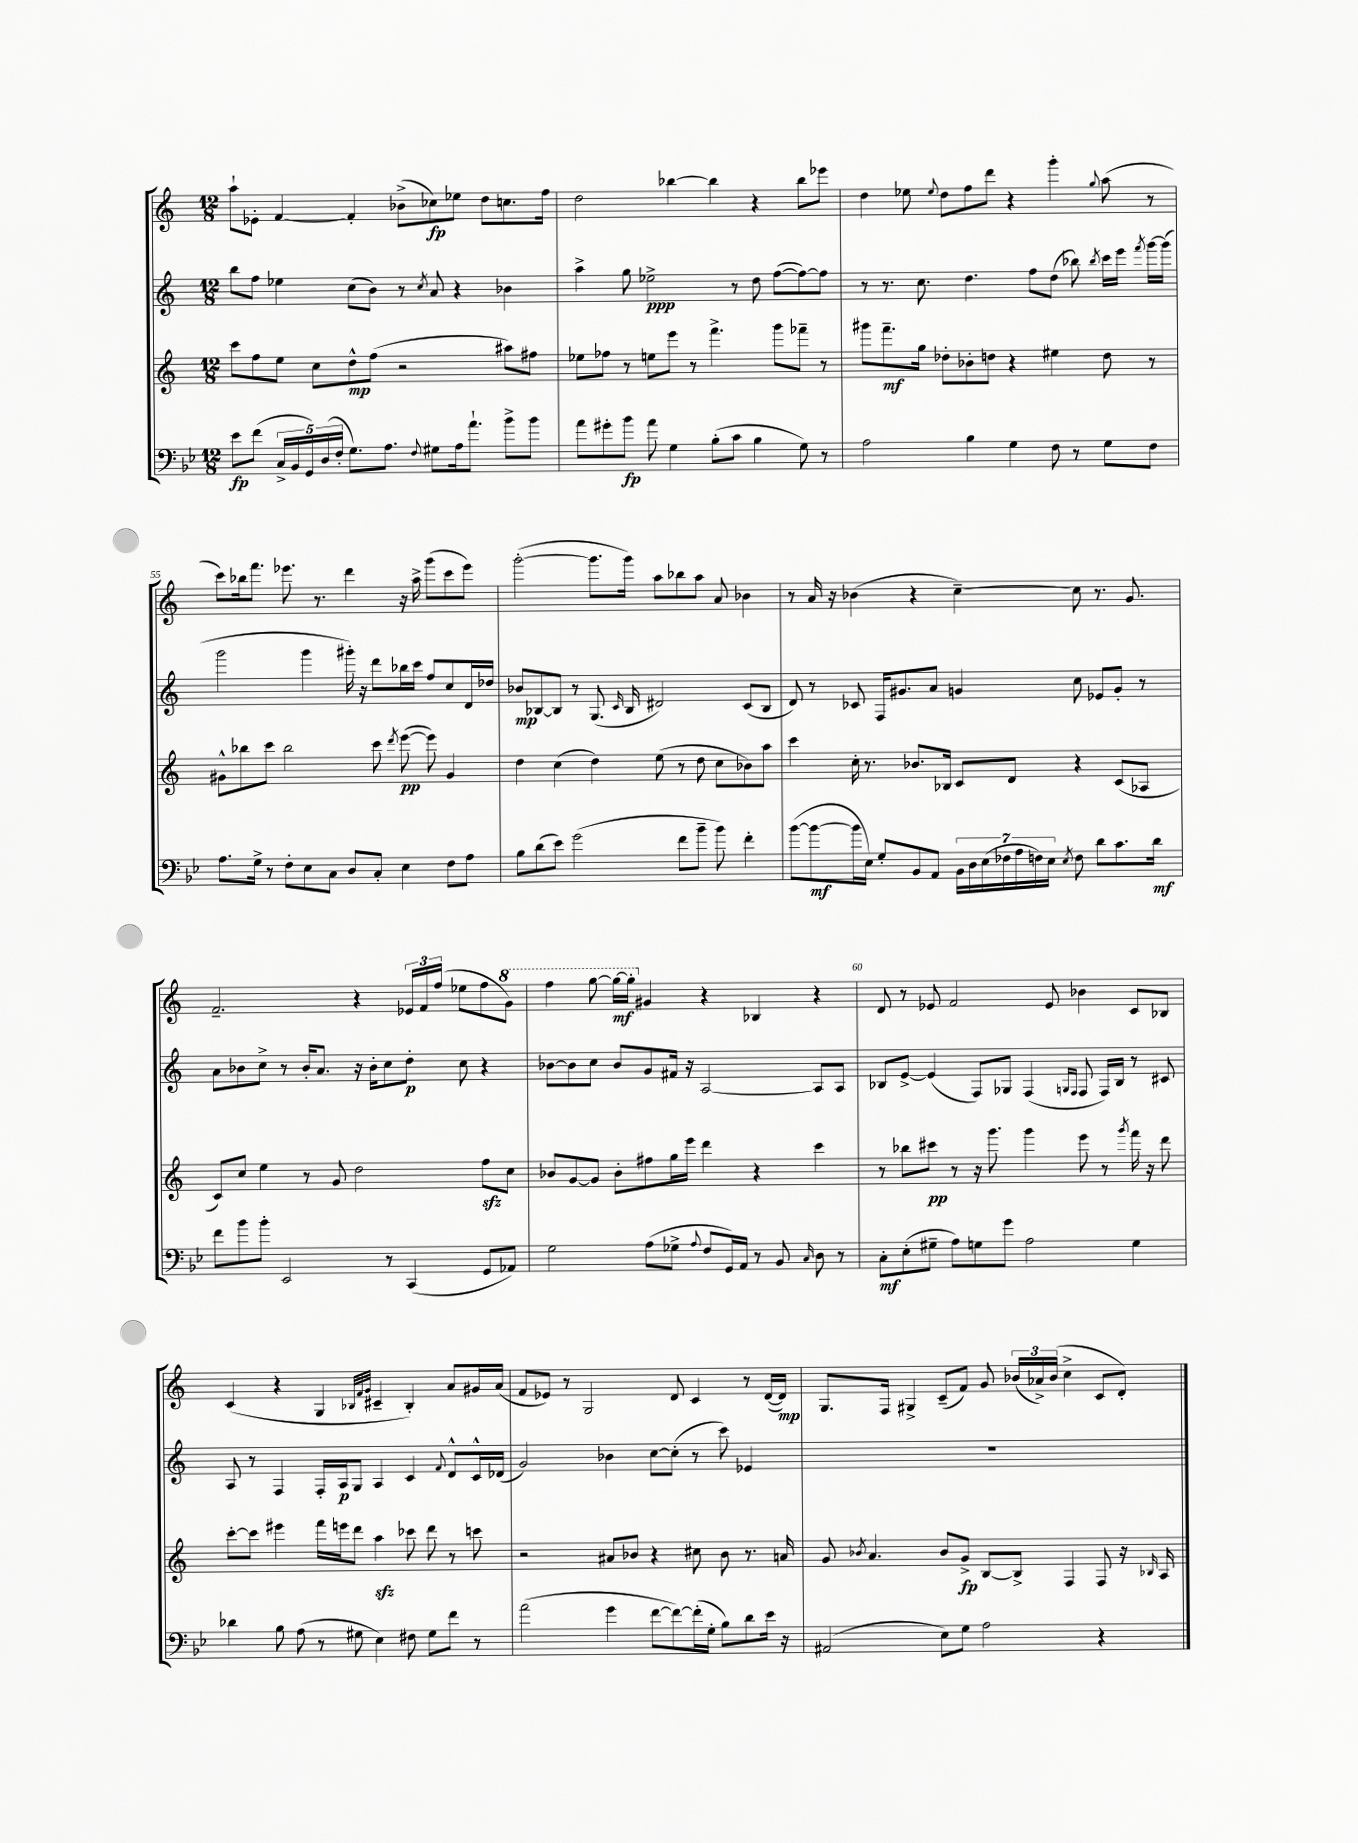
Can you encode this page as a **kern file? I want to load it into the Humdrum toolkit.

**kern	**kern	**kern	**kern
*staff4	*staff3	*staff2	*staff1
*clefF4	*clefG2	*clefG2	*clefG2
*k[b-e-]	*k[]	*k[]	*k[]
*M12/8	*M12/8	*M12/8	*M12/8
8e-\L	8ccc\L	8bb\L	8aa`\L
(8f\J	8ff\	8ff\J	8e-'\J
20C^/LL	8ee\J	4ee-\	[4f/
20BB-/	.	.	.
20GG/)	.	.	.
.	8cc\L	.	.
(20D/	.	.	.
20F'/JJ	.	.	.
8.G\L)	8dd^^\	(8cc\L	4f'/]
.	(8ff\J	8b\J)	.
8.A\J	.	.	.
.	2r	8r	(8b-^\L
8qqF/	.	8qcc/	.
8G#\L	.	8a/	8cc-\)
16A\k	.	4r	8ee-\J
8.a`\J	.	.	.
.	.	.	8dd\L
8b-^\L	8aa#\L)	4b-\	8.cc\
8b-\J	8ff#\J	.	.
.	.	.	16ff\Jk
=	=	=	=
8a\L	8ee-\L	4aa^\	2dd\
8g#'\	8ff-\J	.	.
8b-\J	8r	8gg\	.
8a\	8ee\L	2ee-^\	.
4G\	8eee\J	.	[4bb-\
.	8r	.	.
(8B-'\L	4.fff^\	.	4bb-\]
8c\J	.	8r	.
4B-\	.	8dd\	4r
.	8ggg\L	([8ff\L	.
8G\)	8fff-~\J	8ff\_)	8bb-\L
8r	8r	8ff\]J	8eee-\J
=	=	=	=
2A\	8ggg#\L	8r	4dd\
.	8.fff~\	8.r	.
.	.	.	8ee-\
.	16gg\Jk	8.cc\	.
.	.	.	8qqee-/
.	8dd-'\L	.	8dd\L
4B-\	8b-'\	4.dd\	8ff\
.	8dd\J	.	8ddd\J
4G\	4r	.	4r
.	.	8ff\L	.
8F\	4ee#\	(8dd\J	4ggg'\
8r	.	8bb-\)	.
.	.	8qbb-/	8qqgg/
8G\L	8dd\	16ccc\LL	(8aa\
.	.	16eee\JJ	.
.	.	8qfff/	.
8F\J	8r	[16ggg\LL	8r
.	.	(16ggg\]JJ	.
=	=	=	=
8.A\L	8g#^^\L	2ggg\	8ccc\L)
.	8bb-\	.	16bb-\k
16G^\Jk	.	.	8.fff\J
8r	8ccc\J	.	.
8F'\L	2bb-\	.	8.eee-\
8E-\	.	4ggg\	.
.	.	.	8.r
8C\J	.	.	.
8D/L	.	16ggg#'\)	4ddd\
.	.	16r	.
8C'/J	8ccc\	8ddd\L	.
.	8qddd/	.	.
4E-\	([8eee\	16bb-\L	16r
.	.	16ccc\JJ	16aa^\
.	8eee\])	8ff/L	(8ggg\L
8F\L	4g#/	8cc/	8ccc\
8A\J	.	16d/L	8eee-\J)
.	.	16dd-/JJ	.
=	=	=	=
8B-\L	4dd\	8b-/L	([2ggg'\
(8d\	.	[8B-/	.
8e-\J)	(4cc\	8B-/]J	.
(2g\	.	8r	.
.	4dd\)	(8.G/	8.ggg\]L
.	.	16qqc/	.
.	.	16B-/	16ggg\Jk)
.	(8ee\	2d#/)	8aa\L
8f\L	8r	.	8bb-\
8b-~\J	8dd\	.	8aa\J
8b-\)	8cc\L	.	8a/
4f'\	8b-\)	(8c/L	4b-\
.	8aa\J	8B-/J	.
=	=	=	=
([8b-\L	4ccc\	8d/)	8r
8b-\_	.	8r	16a/
.	.	.	16r
16b-\]L	16cc'\	8c-/	(4b-\
16E-\JJ)	8.r	.	.
8G'/L	.	16F/LK	.
.	.	8.g#/	.
8BB-/	8.b-/L	.	4r
8AA/J	.	8a/J	.
.	16B-/Jk	.	.
28BB-\LL	8c/L	4g/	[4cc~\)
28D\	.	.	.
(28E-\	.	.	.
28F-\	.	.	.
.	8d/J	.	.
28A\	.	.	.
28F\)	.	.	.
28E-\JJ	.	.	.
8qE-/	.	.	.
8F\	4r	8cc\	8cc\]
8d\L	.	8e-/L	8.r
8.c\	(8c/L	8g'/J	.
.	.	.	8.g/
.	8A-/J	8r	.
16d\Jk	.	.	.
=	=	=	=
8f\L	8c/L)	8a\L	2.f~/
8b-\	8cc/J	8b-\	.
8b-'\J	4ee\	8cc^\J	.
2EE-/	.	8r	.
.	8r	16b-'/LK	.
.	.	8.a/J	.
.	8g/	.	.
.	2dd\	16r	4r
.	.	16b-'\LK	.
8r	.	8cc\	.
(4CC/	.	8dd'\J	24e-/LL
.	.	.	24f/
.	.	.	(24ff/JJ
.	.	8cc\	8ee-\L
8GG/L	8ff\L	4r	8ff\
8AA-/J)	8cc\J	.	8gg\J)
=	=	=	=
2G\	8b-/L	[8b-\L	4fff\
.	[8g/	8b-\]	.
.	8g/]J	8cc\J	[8ggg\
.	8b-'\L	8b-/L	16ggg\_LL
.	.	.	16ggg'\]JJ
(8A\L	8ff#\	8g/	4g#/
8G-^\J	16gg\L	16f#/Jk	.
.	16eee\JJ	16r	.
8qqA/	.	.	.
8F/L	4ddd\	[2A/	4r
16GG/L)	.	.	.
16AA/JJ	.	.	.
8r	4r	.	4B-/
8BB-/	.	.	.
16qqC/	.	.	.
8D\	4ccc\	8A/]L	4r
8r	.	8A/J	.
=	=	=	=
8C'\L	8r	8B-/L	8d/
(8E-'\	8bb-\L	[8e^/J	8r
8G#~\J	8ccc#\J	(4e/]	8e-/
8A\L)	8r	.	2f/
8G\	16r	8F/L)	.
.	8.ggg\	.	.
8g\J	.	8G-/J	.
2A\	4ggg\	(4F/	.
.	.	.	8e-/
.	.	16qqG/LL	.
.	.	16qqF/JJ	.
.	8eee\	8F/	4b-\
.	8r	16F/LL)	.
.	.	16B-/JJ	.
.	8qggg/	.	.
4G\	16fff\	8r	8c/L
.	16r	.	.
.	8ddd\	8c#/	8B-/J
=	=	=	=
4d-\	[8ccc'\L	8A/	(4c/
.	8ccc\]J	8r	.
8B-\	4eee#\	4F/	4r
(8A\	.	.	.
8r	16fff\LL	16F'/LL	4G/
.	16eee\J	16A/J	.
8G#\	8ddd\J	8G/J	.
.	.	.	32qqB-/LLL
.	.	.	32qqf/
.	.	.	32qqg/JJJ
4E-\)	4aa\	4A/	4c#~/
8F#\	8ccc-\	4c/	4B-'/)
8G#\L	8ddd\	.	.
.	.	8qqf/	.
8f\J	8r	8d^^/L	8a/L
8r	8ccc\	16c^^/L	16g#/L
.	.	(16d-/JJ	(16a/JJ
=	=	=	=
(2a\	2r	2g/)	8f/L
.	.	.	8e-/J)
.	.	.	8r
.	.	.	2G/
4g\	8a#/L	4b-\	.
.	8b-/J	.	.
[8f\L	4r	[8cc\L	.
8f\_)	.	(8cc'\]J	8d/
(16f'\]L	8cc#\	8r	4c/
16G'\JJ	.	.	.
8B-\L)	8b-\	8ccc\)	.
8d\	8.r	4e-/	8r
16e-\Jk	.	.	([16d/LL
16r	16a/	.	16d/]JJ)
=	=	=	=
(2AA#/	8g/	1.r	8.G/L
.	8qb-/	.	.
.	4.a/	.	.
.	.	.	16F/Jk
.	.	.	4G#^/
8E-\L)	8b-/L	.	(8c~/L
8G\J	8g^/J	.	8f/J)
2A\	[8B/L	.	8g/
.	8B^/]J	.	(24b-/LL
.	.	.	24a-^/)
.	.	.	(24b-/JJ
.	4F/	.	4cc^\
4r	8F/	.	8c/L
.	16r	.	8d'/J)
.	16qqB-/	.	.
.	16A/	.	.
==	==	==	==
*-	*-	*-	*-
